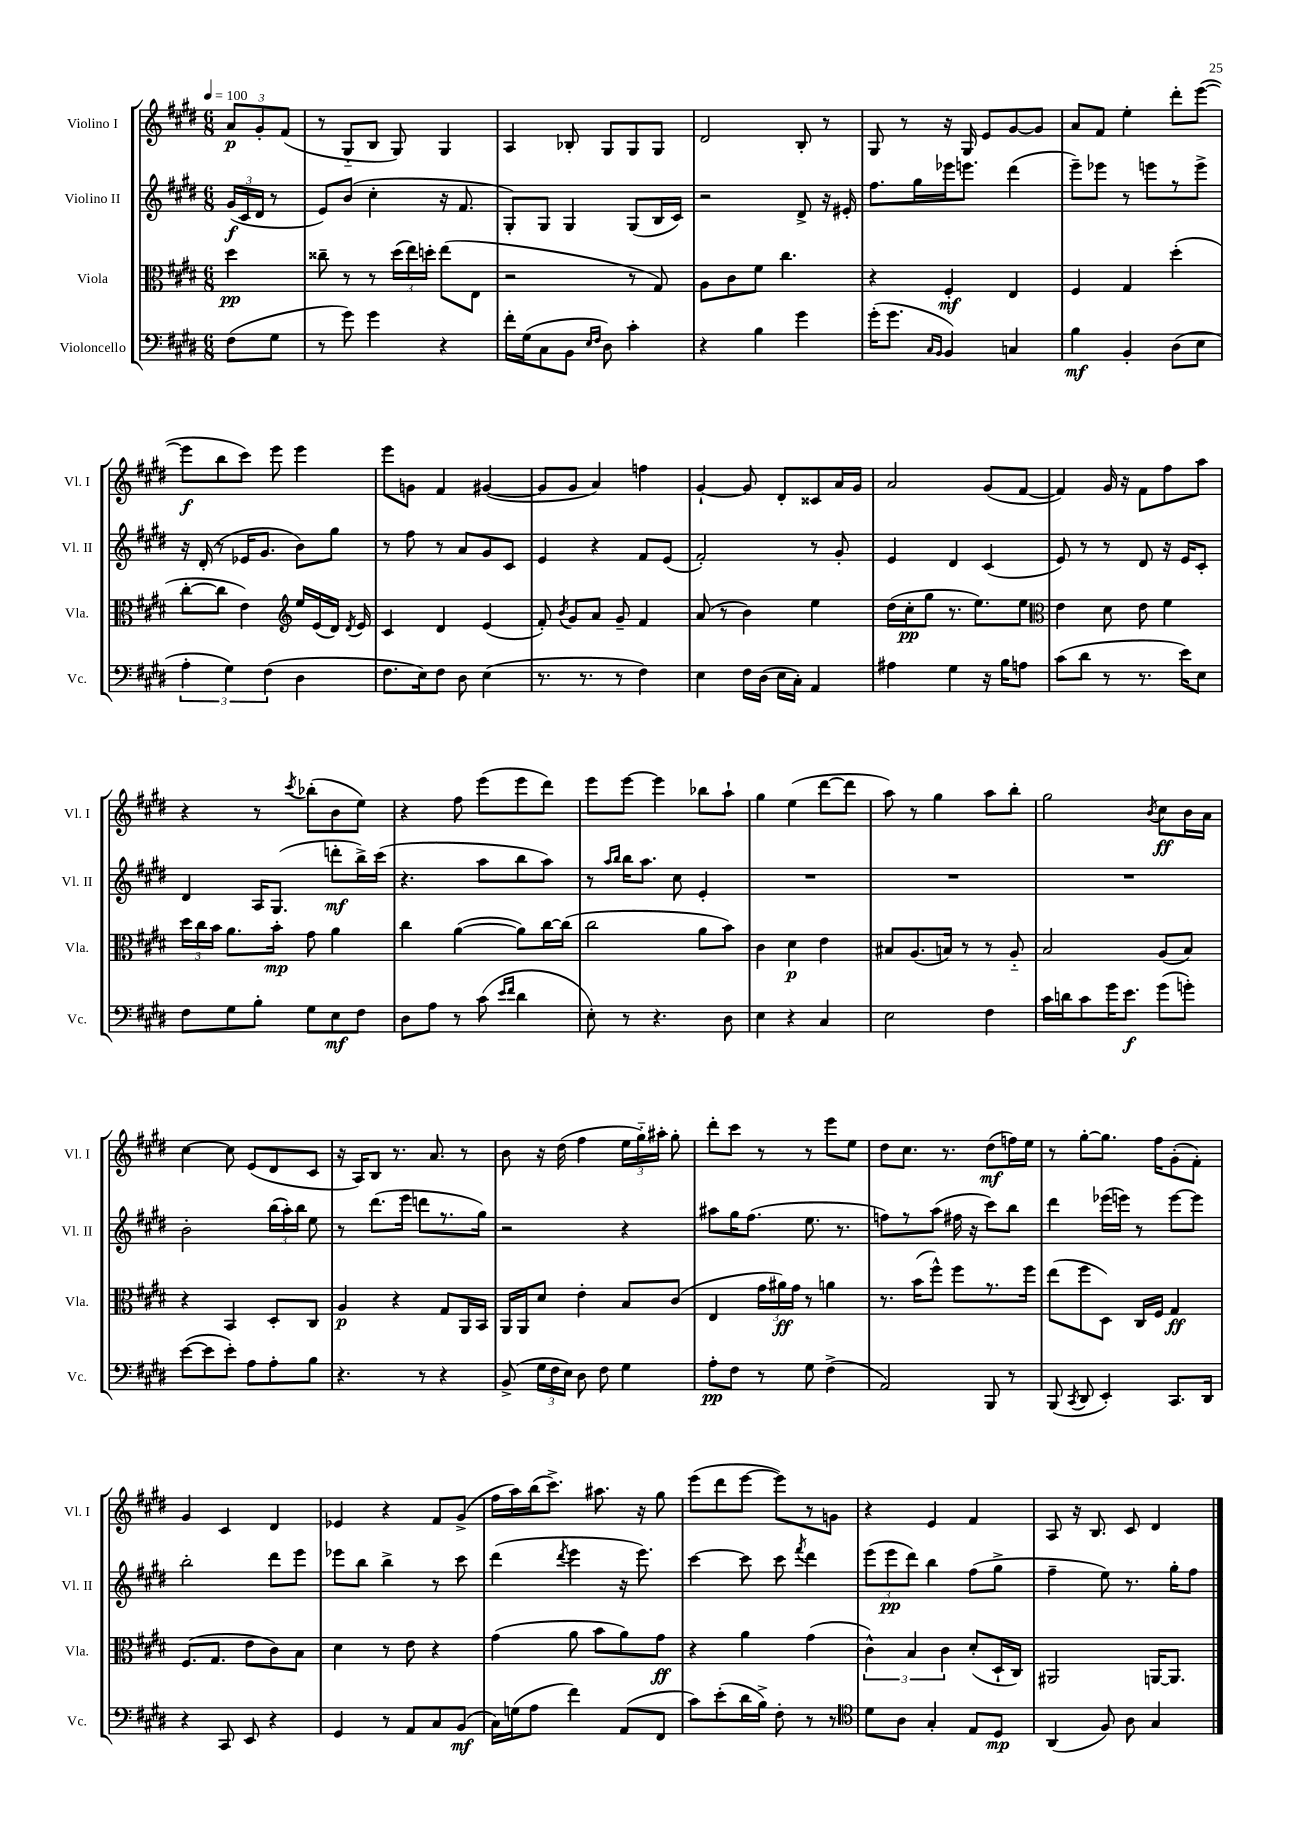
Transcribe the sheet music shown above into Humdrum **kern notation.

**kern	**dynam	**kern	**dynam	**kern	**dynam	**kern	**dynam
*part4	*part4	*part3	*part3	*part2	*part2	*part1	*part1
*staff4	*staff4	*staff3	*staff3	*staff2	*staff2	*staff1	*staff1
*I"Violoncello	*	*I"Viola	*	*I"Violino II	*	*I"Violino I	*
*I'Vc.	*	*I'Vla.	*	*I'Vl. II	*	*I'Vl. I	*
*clefF4	*	*clefC3	*	*clefG2	*	*clefG2	*
*k[f#c#g#d#]	*	*k[f#c#g#d#]	*	*k[f#c#g#d#]	*	*k[f#c#g#d#]	*
*M6/8	*	*M6/8	*	*M6/8	*	*M6/8	*
*MM100	*	*MM100	*	*MM100	*	*MM100	*
=	=	=	=	=	=	=	=
(8F#\L	.	4dd#\	pp	(24g#/LL	f	12a/L	p
.	.	.	.	24c#/	.	.	.
.	.	.	.	24d#/JJ	.	12g#'/	.
8G#\J	.	.	.	8r	.	.	.
.	.	.	.	.	.	(12f#/J	.
=1	=1	=1	=1	=1	=1	=1	=1
8r	.	8cc##X~\	.	8e/L)	.	8r	.
8g#\)	.	8r	.	(8b/J	.	8G#/L	.
4g#\	.	8r	.	4cc#'\	.	8B/J	.
.	.	(24dd#\LL	.	.	.	8G#/)	.
.	.	24ee\)	.	.	.	.	.
.	.	24ddn'\JJ	.	.	.	.	.
4r	.	(8ee\L	.	16r	.	4G#/	.
.	.	.	.	8.f#/	.	.	.
.	.	8E\J	.	.	.	.	.
=2	=2	=2	=2	=2	=2	=2	=2
16f#'\LL	.	2r	.	8G#'/L)	.	4A/	.
(16G#\J	.	.	.	.	.	.	.
8C#\	.	.	.	8G#/J	.	.	.
8BB\J	.	.	.	4G#/	.	8B-X'/	.
16qqE/LL	.	.	.	.	.	.	.
16qqF#/JJ	.	.	.	.	.	.	.
8D#\)	.	.	.	.	.	8G#/L	.
4c#'\	.	8r	.	(8G#/L	.	8G#/	.
.	.	8G#/)	.	16B/L	.	8G#/J	.
.	.	.	.	16c#/JJ)	.	.	.
=3	=3	=3	=3	=3	=3	=3	=3
4r	.	8A\L	.	2r	.	2d#/	.
.	.	8c#\	.	.	.	.	.
4B\	.	8f#\J	.	.	.	.	.
.	.	4.cc#\	.	.	.	.	.
4g#\	.	.	.	8d#^/	.	8B'/	.
.	.	.	.	16r	.	8r	.
.	.	.	.	16e#X'/	.	.	.
=4	=4	=4	=4	=4	=4	=4	=4
(16g#'\KL	.	4r	.	8.ff#\L	.	8G#/	.
8.g#\J	.	.	.	.	.	.	.
.	.	.	.	.	.	8r	.
.	.	.	.	16gg#\L	.	.	.
16qqC#/LL	.	.	.	.	.	.	.
16qqBB/JJ	.	.	.	.	.	.	.
4BB/)	.	4F#'/	mf	16eee-X\J	.	16r	.
.	.	.	.	8.eeen\J	.	16G#/	.
.	.	.	.	.	.	8e/L	.
4Cn/	.	4E/	.	(4ddd#\	.	[8g#/	.
.	.	.	.	.	.	8g#/J]	.
=5	=5	=5	=5	=5	=5	=5	=5
4B\	mf	4F#/	.	8eee~\L)	.	8a/L	.
.	.	.	.	8eee-X\J	.	8f#/J	.
4BB'/	.	4G#/	.	8r	.	4ee'\	.
.	.	.	.	8eeen\L	.	.	.
(8D#\L	.	(4dd#'\	.	8r	.	8ddd#'\L	.
8E\J	.	.	.	8eee^\J	.	([8eee\J	.
!!LO:LB:g=z
=6	=6	=6	=6	=6	=6	=6	=6
6A'\	.	[8cc#'\L	.	16r	.	8eee\L]	f
.	.	.	.	(16d#'/	.	.	.
.	.	8cc#\J]	.	8r	.	8bb\	.
6G#\)	.	.	.	.	.	.	.
.	.	4e\)	.	16e-X/KL	.	8ccc#\J)	.
.	.	.	.	8.g#/J	.	.	.
(6F#\	.	.	.	.	.	.	.
.	.	.	.	.	.	8eee\	.
*	*	*clefG2	*	*	*	*	*
4D#\	.	16ee/LL	.	8b\L)	.	4eee\	.
.	.	(16e/	.	.	.	.	.
.	.	16d#/JJ)	.	8gg#\J	.	.	.
.	.	8qd#/	.	.	.	.	.
.	.	16e/	.	.	.	.	.
=7	=7	=7	=7	=7	=7	=7	=7
8.F#\L	.	4c#/	.	8r	.	8eee\L	.
.	.	.	.	8ff#\	.	8gn\J	.
16E\k)	.	.	.	.	.	.	.
8F#\J	.	4d#/	.	8r	.	4f#/	.
8D#\	.	.	.	8a/L	.	.	.
(4E\	.	(4e/	.	8g#/	.	([4g#X/	.
.	.	.	.	8c#/J	.	.	.
=8	=8	=8	=8	=8	=8	=8	=8
8.r	.	8f#'/)	.	4e/	.	8g#/L]	.
.	.	8qb/	.	.	.	.	.
.	.	8g#/L	.	.	.	8g#/J	.
8.r	.	.	.	.	.	.	.
.	.	8a/J	.	4r	.	4a/)	.
8r	.	8g#~/	.	.	.	.	.
4F#\)	.	4f#/	.	8f#/L	.	4ffn\	.
.	.	.	.	(8e/J	.	.	.
=9	=9	=9	=9	=9	=9	=9	=9
4E\	.	(8a/	.	2f#'/)	.	[4g#`/	.
.	.	8r	.	.	.	.	.
16F#\LL	.	4b\)	.	.	.	8g#/]	.
(16D#\JJ	.	.	.	.	.	.	.
16E\LL	.	.	.	.	.	8d#'/L	.
16C#'\JJ)	.	.	.	.	.	.	.
4AA/	.	4ee\	.	8r	.	8c##X/	.
.	.	.	.	8g#'/	.	16a/L	.
.	.	.	.	.	.	16g#/JJ	.
=10	=10	=10	=10	=10	=10	=10	=10
4A#X\	.	(16dd#\LL	.	4e/	.	2a/	.
.	.	16cc#'\J	pp	.	.	.	.
.	.	8gg#\J	.	.	.	.	.
4G#\	.	8.r	.	4d#/	.	.	.
.	.	8.ee\L)	.	.	.	.	.
16r	.	.	.	(4c#/	.	(8g#/L	.
16B\KL	.	.	.	.	.	.	.
8An\J	.	8ee\J	.	.	.	[8f#/J	.
=11	=11	=11	=11	=11	=11	=11	=11
*	*	*clefC3	*	*	*	*	*
(8c#\L	.	4e\	.	8e/)	.	4f#/])	.
8d#\J	.	.	.	8r	.	.	.
8r	.	8d#\	.	8r	.	16g#/	.
.	.	.	.	.	.	16r	.
8.r	.	8e\	.	8d#/	.	8f#\L	.
.	.	4f#\	.	16r	.	8ff#\	.
16e\KL)	.	.	.	16e/KL	.	.	.
8E\J	.	.	.	8c#'/J	.	8aa\J	.
!!LO:LB:g=z
=12	=12	=12	=12	=12	=12	=12	=12
8F#\L	.	24dd#\LL	.	4d#/	.	4r	.
.	.	24cc#\	.	.	.	.	.
.	.	24b\JJ	.	.	.	.	.
8G#\	.	8.a\L	.	.	.	.	.
8B'\J	.	.	.	16A/KL	.	8r	.
.	.	16b'\Jk	mp	(8.G#/J	.	.	.
.	.	.	.	.	.	8qccc#/	.
8G#\L	.	8g#\	.	.	.	(8bb-X'\L	.
8E\	mf	4a\	.	8dddn'\L	mf	8b\	.
8F#\J	.	.	.	16bb^\L)	.	8ee\J)	.
.	.	.	.	(16ccc#\JJ	.	.	.
=13	=13	=13	=13	=13	=13	=13	=13
8D#\L	.	4cc#\	.	4.r	.	4r	.
8A\J	.	.	.	.	.	.	.
8r	.	([4a\	.	.	.	8ff#\	.
(8c#\	.	.	.	8aa\L	.	(8eee\L	.
16qqe/LL	.	.	.	.	.	.	.
16qqf#/JJ	.	.	.	.	.	.	.
4d#\	.	8a\L])	.	8bb\	.	8eee\	.
.	.	[16cc#\L	.	8aa\J)	.	8ddd#\J)	.
.	.	(16cc#\JJ]	.	.	.	.	.
=14	=14	=14	=14	=14	=14	=14	=14
8E'\)	.	2cc#\	.	8r	.	8eee\L	.
.	.	.	.	16qqaa/LL	.	.	.
.	.	.	.	16qqbb/JJ	.	.	.
8r	.	.	.	16bb\KL	.	[8eee\J	.
.	.	.	.	8.aa\J	.	.	.
4.r	.	.	.	.	.	4eee\]	.
.	.	.	.	8cc#\	.	.	.
.	.	8a\L	.	4e'/	.	8bb-X\L	.
8D#\	.	8b\J)	.	.	.	8aa`\J	.
=15	=15	=15	=15	=15	=15	=15	=15
4E\	.	4c#\	.	2.r	.	4gg#\	.
4r	.	4d#\	p	.	.	(4ee\	.
4C#/	.	4e\	.	.	.	[8ddd#\L	.
.	.	.	.	.	.	8ddd#\J]	.
=16	=16	=16	=16	=16	=16	=16	=16
2E\	.	8B#X/L	.	2.r	.	8aa\)	.
.	.	(8.A/	.	.	.	8r	.
.	.	.	.	.	.	4gg#\	.
.	.	16Bn/Jk)	.	.	.	.	.
.	.	8r	.	.	.	.	.
4F#\	.	8r	.	.	.	8aa\L	.
.	.	8A/	.	.	.	8bb'\J	.
=17	=17	=17	=17	=17	=17	=17	=17
16c#\LL	.	2B/	.	2.r	.	2gg#\	.
16dn\J	.	.	.	.	.	.	.
8c#\	.	.	.	.	.	.	.
16g#\K	.	.	.	.	.	.	.
8.e\J	f	.	.	.	.	.	.
.	.	.	.	.	.	8qb/	.
(8g#\L	.	(8A/L	.	.	.	8cc#\L	ff
8gn'\J)	.	8B/J)	.	.	.	16b\L	.
.	.	.	.	.	.	16a\JJ	.
!!LO:LB:g=z
=18	=18	=18	=18	=18	=18	=18	=18
([8e\L	.	4r	.	2b'\	.	[4cc#\	.
8e\]	.	.	.	.	.	.	.
8e'\J)	.	4BB/	.	.	.	8cc#\]	.
8A\L	.	.	.	.	.	(8e/L	.
8A'\	.	8D#'/L	.	(24bb\LL	.	8d#/	.
.	.	.	.	24aa'\)	.	.	.
.	.	.	.	24bb\JJ	.	.	.
8B\J	.	8C#/J	.	8ee\	.	8c#/J	.
=19	=19	=19	=19	=19	=19	=19	=19
4.r	.	4A/	p	8r	.	16r	.
.	.	.	.	.	.	16A/KL)	.
.	.	.	.	(8.ddd#\L	.	8B/J	.
.	.	4r	.	.	.	8.r	.
.	.	.	.	16eee\Jk	.	.	.
8r	.	.	.	8dddn\L	.	.	.
.	.	.	.	.	.	8.a/	.
4r	.	8G#/L	.	8.r	.	.	.
.	.	16AA/L	.	.	.	8r	.
.	.	16BB/JJ	.	16gg#\Jk)	.	.	.
=20	=20	=20	=20	=20	=20	=20	=20
(8BB^/	.	16AA/LL	.	2r	.	8b\	.
.	.	16AA/J	.	.	.	.	.
24G#\LL	.	8d#/J	.	.	.	16r	.
24F#\	.	.	.	.	.	.	.
.	.	.	.	.	.	(16dd#\	.
24E\JJ)	.	.	.	.	.	.	.
8D#\	.	4e'\	.	.	.	4ff#\	.
8F#\	.	.	.	.	.	.	.
4G#\	.	8B/L	.	4r	.	24ee\LL	.
.	.	.	.	.	.	24gg#\)	.
.	.	.	.	.	.	24aa#X'\JJ	.
.	.	(8c#/J	.	.	.	8gg#'\	.
=21	=21	=21	=21	=21	=21	=21	=21
8A'\L	pp	4E/	.	8aa#X\L	.	8ddd#'\L	.
8F#\J	.	.	.	16gg#\K	.	8ccc#\J	.
.	.	.	.	(8.ff#\J	.	.	.
8r	.	24g#\LL	.	.	.	8r	.
.	.	24a#X\)	ff	.	.	.	.
.	.	24g#\JJ	.	.	.	.	.
8G#\	.	8r	.	8.ee\	.	8r	.
(4F#^\	.	4an\	.	.	.	8eee\L	.
.	.	.	.	8.r	.	.	.
.	.	.	.	.	.	8ee\J	.
=22	=22	=22	=22	=22	=22	=22	=22
2AA/)	.	8.r	.	8ffn\L)	.	8dd#\L	.
.	.	.	.	8r	.	8.cc#\J	.
.	.	(16b\KL	.	.	.	.	.
.	.	8ff#^^\J)	.	(8aa\J	.	.	.
.	.	.	.	.	.	8.r	.
.	.	8ff#\L	.	16ff#X\	.	.	.
.	.	.	.	16r	.	.	.
8BBB/	.	8.r	.	8ccc#\L)	.	(8dd#\L	mf
8r	.	.	.	8bb\J	.	16ffn\L)	.
.	.	16ff#\Jk	.	.	.	16ee\JJ	.
=23	=23	=23	=23	=23	=23	=23	=23
(8BBB/	.	(8ee\L	.	4ddd#\	.	8r	.
8qCC#/	.	.	.	.	.	.	.
8DD#/	.	8ff#\	.	.	.	[8gg#'\L	.
4EE'/)	.	8D#\J)	.	(16eee-X\LL	.	8.gg#\J]	.
.	.	.	.	16eeen\JJ)	.	.	.
.	.	16C#/LL	.	8r	.	.	.
.	.	16F#/JJ	.	.	.	16ff#\KL	.
8.CC#/L	.	4G#/	ff	[8eee\L	.	(8g#'\	.
.	.	.	.	8eee\J]	.	8f#'\J)	.
16DD#/Jk	.	.	.	.	.	.	.
!!LO:LB:g=z
=24	=24	=24	=24	=24	=24	=24	=24
4r	.	(8.F#/L	.	2bb'\	.	4g#/	.
.	.	8.G#/J	.	.	.	.	.
8CC#/	.	.	.	.	.	4c#/	.
8EE/	.	8e\L	.	.	.	.	.
4r	.	8c#\)	.	8ddd#\L	.	4d#/	.
.	.	8B\J	.	8eee\J	.	.	.
=25	=25	=25	=25	=25	=25	=25	=25
4GG#/	.	4d#\	.	8eee-X\L	.	4e-X/	.
.	.	.	.	8bb\J	.	.	.
8r	.	8r	.	4bb^\	.	4r	.
8AA/L	.	8e\	.	.	.	.	.
8C#/	.	4r	.	8r	.	8f#/L	.
(8BB/J	mf	.	.	8ccc#\	.	(8g#^/J	.
=26	=26	=26	=26	=26	=26	=26	=26
16C#\LL)	.	(4g#\	.	(4ddd#\	.	16ff#\LL	.
(16Gn\J	.	.	.	.	.	16aa\)	.
8A\J	.	.	.	.	.	(16bb\J	.
.	.	.	.	.	.	8.ccc#^\J)	.
.	.	.	.	8qddd#/	.	.	.
4f#\)	.	8a\	.	4eee\	.	.	.
.	.	8b\L	.	.	.	8.aa#X\	.
(8AA/L	.	8a\)	.	16r	.	.	.
.	.	.	.	8.eee\)	.	16r	.
8FF#/J	.	8g#\J	ff	.	.	8gg#\	.
=27	=27	=27	=27	=27	=27	=27	=27
8c#\L)	.	4r	.	[4ccc#\	.	(8eee\L	.
(8e'\	.	.	.	.	.	8ddd#\	.
16d#\L	.	4a\	.	8ccc#\]	.	[8eee\J	.
16B^\JJ)	.	.	.	.	.	.	.
8F#'\	.	.	.	8ccc#\	.	8eee\L])	.
.	.	.	.	8qfff#/	.	.	.
8r	.	(4g#\	.	4ddd#\	.	8r	.
8r	.	.	.	.	.	8gn\J	.
=28	=28	=28	=28	=28	=28	=28	=28
*clefC4	*	*	*	*	*	*	*
8d#\L	.	6c#^^\)	.	(12eee\L	.	4r	.
.	.	.	.	12eee\	pp	.	.
8A\J	.	.	.	.	.	.	.
.	.	6B/	.	12ddd#\J)	.	.	.
4G#'/	.	.	.	4bb\	.	4e/	.
.	.	6c#\	.	.	.	.	.
8E/L	.	(8d#'/L	.	(8ff#\L	.	4f#/	.
8D#/J	mp	16D#`/L	.	8gg#^\J	.	.	.
.	.	16C#/JJ)	.	.	.	.	.
=29	=29	=29	=29	=29	=29	=29	=29
(4AA/	.	2AA#X/	.	4ff#~\	.	8A/	.
.	.	.	.	.	.	16r	.
.	.	.	.	.	.	8.B/	.
8F#/)	.	.	.	8ee\)	.	.	.
8A\	.	.	.	8.r	.	8c#/	.
4G#/	.	[16AAn/KL	.	.	.	4d#/	.
.	.	8.AA/J]	.	16gg#'\KL	.	.	.
.	.	.	.	8ff#\J	.	.	.
==	==	==	==	==	==	==	==
*-	*-	*-	*-	*-	*-	*-	*-
